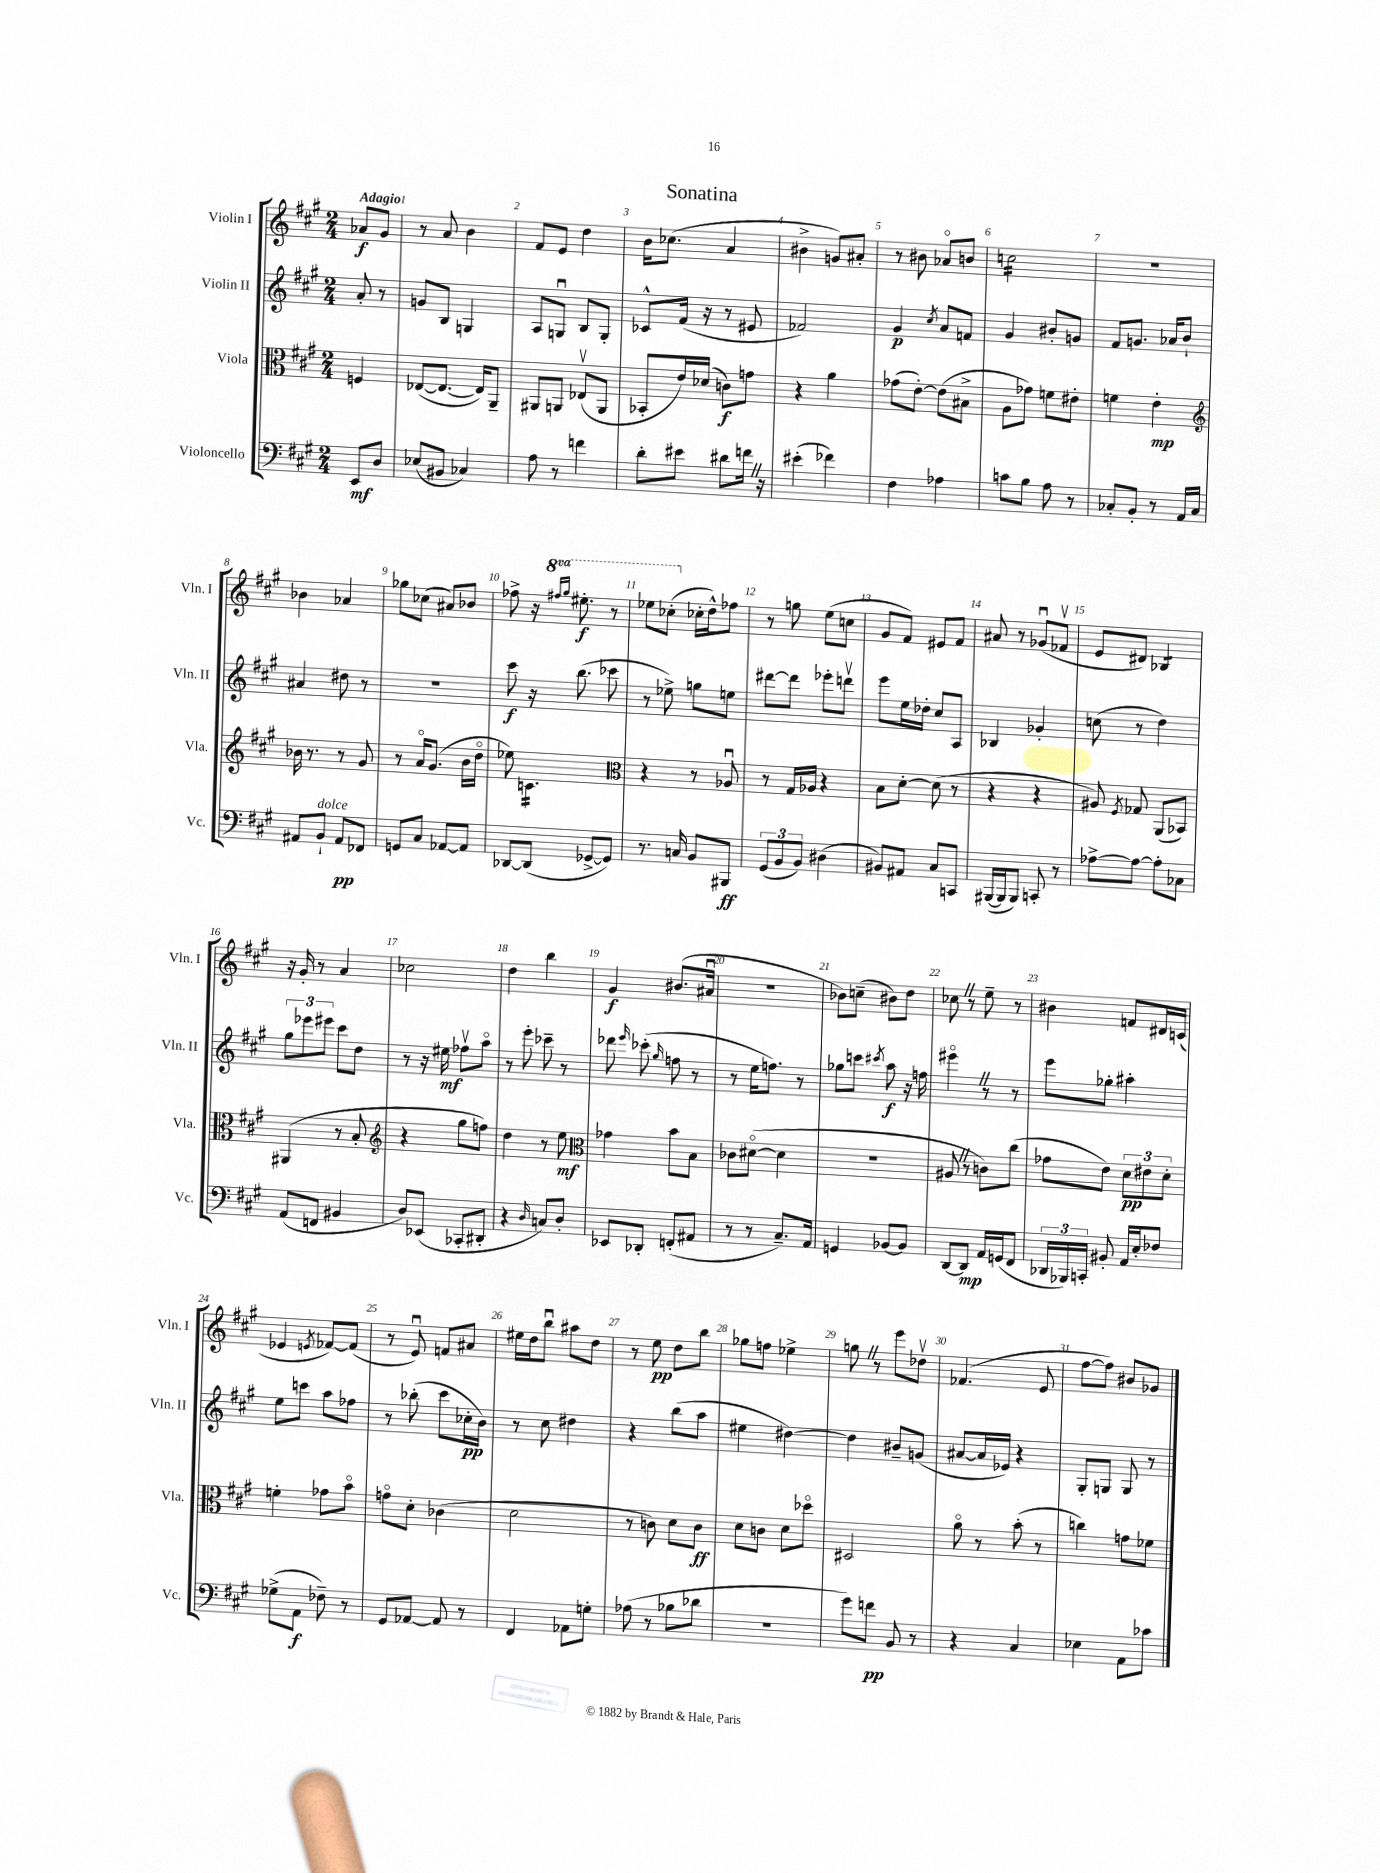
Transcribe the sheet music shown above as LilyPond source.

\header { title = "Sonatina" }
<<
\new StaffGroup <<
\new Staff = "s0" \with { instrumentName = "Violin I" shortInstrumentName = "Vln. I" } {
    \clef treble \key a \major \numericTimeSignature \time 2/4 \set Staff.ottavationMarkups = #ottavation-simple-ordinals \partial 4 \tempo "Adagio"
    \autoBeamOff aes'8[\f gis'8] |
    r8 a'8 b'4 |
    fis'8[ e'8] d''4 |
    b'16[ ces''8.]( a'4 |
    bis'4-> g'8[) ais'8]-. |
    r8 bis'8 aes'8[\flageolet b'8] |
    c''2:16 |
    R2 |
    bes'4 aes'4 |
    ges''8[ ces''8]( ais'8[) bes'8] |
    fes''8-> r16 \ottava #1 \grace { fis'''!16[ gis'''16] } eis'''8.-.\f r8 |
    ees'''8[ ces'''8]-.( \ottava #0 ces''16[-. d''16-^) fes''8] |
    r8 g''8 e''8[( c''8] |
    gis'8[ fis'8]) eis'8[ fis'8] |
    ais'8 r8 ges'8[\downbow( fes'8]\upbow |
    e'8[ dis'8]) bes4:8 |
    r16 gis'16-. r8 a'4 |
    ces''2 |
    d''4 b''4 |
    gis'4\f bis'8.[( ais'16]\downbow |
    r2 |
    bes'8[) c''8]--( bis'8[) d''8] |
    ces''8 \once \override BreathingSign.text = \markup { \musicglyph "scripts.caesura.straight" } \breathe r8 e''8-- r8 |
    bis'4 f'8[ dis'16 c'16]( |
    ees'4 \acciaccatura { e'8 } fes'8[~) fes'8]( |
    r8 e'8\downbow) f'8[ ais'8] |
    eis''16[ d''16 b''8]\downbow ais''8[ d''8] |
    r8 e''8\pp d''8[ b''8] |
    ges''8[ f''8] ees''4-> |
    g''8 \once \override BreathingSign.text = \markup { \musicglyph "scripts.caesura.straight" } \breathe r8 e'''8[ des''8]\upbow |
    fes'4.( e'8 |
    fis''8[~ fis''8]) bis'8[ ges'8] \bar "|." |
}
\new Staff = "s1" \with { instrumentName = "Violin II" shortInstrumentName = "Vln. II" } {
    \clef treble \key a \major \numericTimeSignature \time 2/4 \partial 4
    \autoBeamOff a'8-. r8 |
    g'8[ b8] g4 |
    a8[ g8]\downbow b8[ g8]-. |
    ces'8[-^ fis'16]( r16 r8 eis'8 |
    fes'2) |
    gis'4\p \acciaccatura { cis''8 } a'8[ f'8] |
    gis'4 bis'8[-. g'8] |
    fis'8[ g'8.] aes'16[ b'8]-! |
    ais'4 dis''8 r8 |
    r2 |
    cis'''8\f r16 b''8.( ces'''8 |
    r8 ees''8->) g''8[ e''8] |
    dis'''8[~ dis'''8] ees'''8[-. d'''8]\upbow |
    e'''8[ e''16 des''16]-. cis''8[ a8] |
    bes4 ges'4-. |
    c''8( r8 d''4) |
    \tuplet 3/2 { gis''8[ ees'''8 eis'''8] } cis'''8[ d''8] |
    r8 r16 eis''16\mf fes''8[\upbow a''8]\flageolet |
    r8 e'''8-. ces'''8-- r8 |
    des'''8 \grace { e'''16 } ces'''8-.( \grace { gis''16 } f''8 r8 |
    r8 e''16[ f''8.]) r8 |
    ges''8[ c'''8] \acciaccatura { cis'''8 } a''8\f r16 f''16 |
    eis'''4\flageolet \once \override BreathingSign.text = \markup { \musicglyph "scripts.caesura.straight" } \breathe r8 r8 |
    e'''8[ ges''8]-. ais''4-. |
    e''8[ c'''8] a''8[ fes''8] |
    r8 bes''8-.( cis'''8[ ces''16-.\pp b'16]) |
    r8 cis''8 dis''4 |
    r4 b''8[( a''8] |
    eis''4 dis''4~) |
    dis''4 bis'8[-- g'8]( |
    ais'8[~ ais'16 ees'16]) r4 |
    gis8[-. g8] g8 r8 \bar "|." |
}
\new Staff = "s2" \with { instrumentName = "Viola" shortInstrumentName = "Vla." } {
    \clef alto \key a \major \numericTimeSignature \time 2/4 \partial 4
    \autoBeamOff f4 |
    ees8[~( ees8.]~ ees16[) a,8]-- |
    ais,8[ a,8] ees8[\upbow( a,8] |
    bes,8[-. e'16) des'16]( c'8[\f) g'8] |
    r4 a'4 |
    ges'8[( e'8]~-.) e'8[( bis8]-> |
    a8[ ges'8]) f'8[ eis'8]-. |
    f'4 e'4-.\mp |
    \clef treble bes'16 r8. r8 gis'8 |
    r8 a'16[\flageolet gis'8.]( b'16[ d''16]\flageolet |
    ees''8) \clef alto c'4.:16 |
    r4 r8 aes8\downbow |
    r8 gis16[ aes16] r4 |
    b8[ d'8]~-. d'8( r8 |
    r4 r4 |
    ais8) \acciaccatura { fis8 } ges8 a,8[( bes,8]) |
    ais,4( r8 b8-. |
    \clef treble r4 gis''8[ f''8]) |
    d''4 r8 e''8\mf |
    \clef alto ges'4 b'8[ b8] |
    ces'8[ dis'8]~\flageolet( dis'4 |
    r2 |
    ais8 \once \override BreathingSign.text = \markup { \musicglyph "scripts.caesura.straight" } \breathe r8 c'8[) cis''8]( |
    ges'8[ e'8]) \tuplet 3/2 { d'8[\pp eis'8 d'8]-. } |
    f'4-. ges'8[ b'8]\flageolet |
    g'8[\flageolet d'8]-. ces'4( |
    d'2 |
    r8 c'8) d'8[ c'8]\ff |
    d'8[ c'8] d'8[ des''8]\flageolet |
    dis2 |
    a'8\flageolet r8 b'8-.( r8 |
    c''4) g'8[ fes'8] \bar "|." |
}
\new Staff = "s3" \with { instrumentName = "Violoncello" shortInstrumentName = "Vc." } {
    \clef bass \key a \major \numericTimeSignature \time 2/4 \partial 4
    \autoBeamOff e,8[\mf d8] |
    ees8[( bis,8] ces4) |
    a8 r8 f'4 |
    d'8[-. eis'8] dis'8[ f'16] \once \override BreathingSign.text = \markup { \musicglyph "scripts.caesura.straight" } \breathe r16 |
    eis'4-.( fes'4) |
    fis4 aes4 |
    c'8[ b8] a8 r8 |
    ces8[-. b,8]-. r8 a,16[ ces16] |
    ais,8[ b,8]-!^\markup { \italic "dolce" } ais,8[\pp fes,8] |
    g,8[ cis8] aes,8[~ aes,8] |
    des,8[~ des,8]( ges,8[~-> ges,8]) |
    r8. c16 b,8[ bis,,8]\ff |
    \tuplet 3/2 { gis,8[( b,8 b,8]) } dis4( |
    bis,8[) ais,8] cis8[ c,8] |
    bis,,16[~( bis,,16 bis,,8]) c,8-. r8 |
    aes8[~-> aes8]~ aes8[-. ces8] |
    a,8[( f,8] bis,4 |
    d8[) ees,8]( ces,8[-. dis,8]-. |
    r4 \grace { d16 } c8[) d8]-. |
    ees,8[ des,8]-. f,8[-.( ais,8] |
    r8 r8 cis8.[--) a,16] |
    g,4 bes,8[~ bes,8] |
    d,8[~ d,8]\mp a,16[ g,16( fis,8] |
    \tuplet 3/2 { des,16[ bes,,16) c,16]-. } bis,8-. a,16[ e16-. fes8] |
    ges8[->( a,8]\f fes8--) r8 |
    gis,8[ aes,8]~ aes,8 r8 |
    fis,4 aes,8[ g8]-. |
    aes8( r8 bes8[ des'8] |
    R2 |
    gis'8[) f'8]\pp b,8 r8 |
    r4 cis4 |
    ees4 a,8[ ces'8] \bar "|." |
}
>>
>>
\layout { \context { \Score \override BarNumber.break-visibility = ##(#f #t #t) barNumberVisibility = #all-bar-numbers-visible } }
